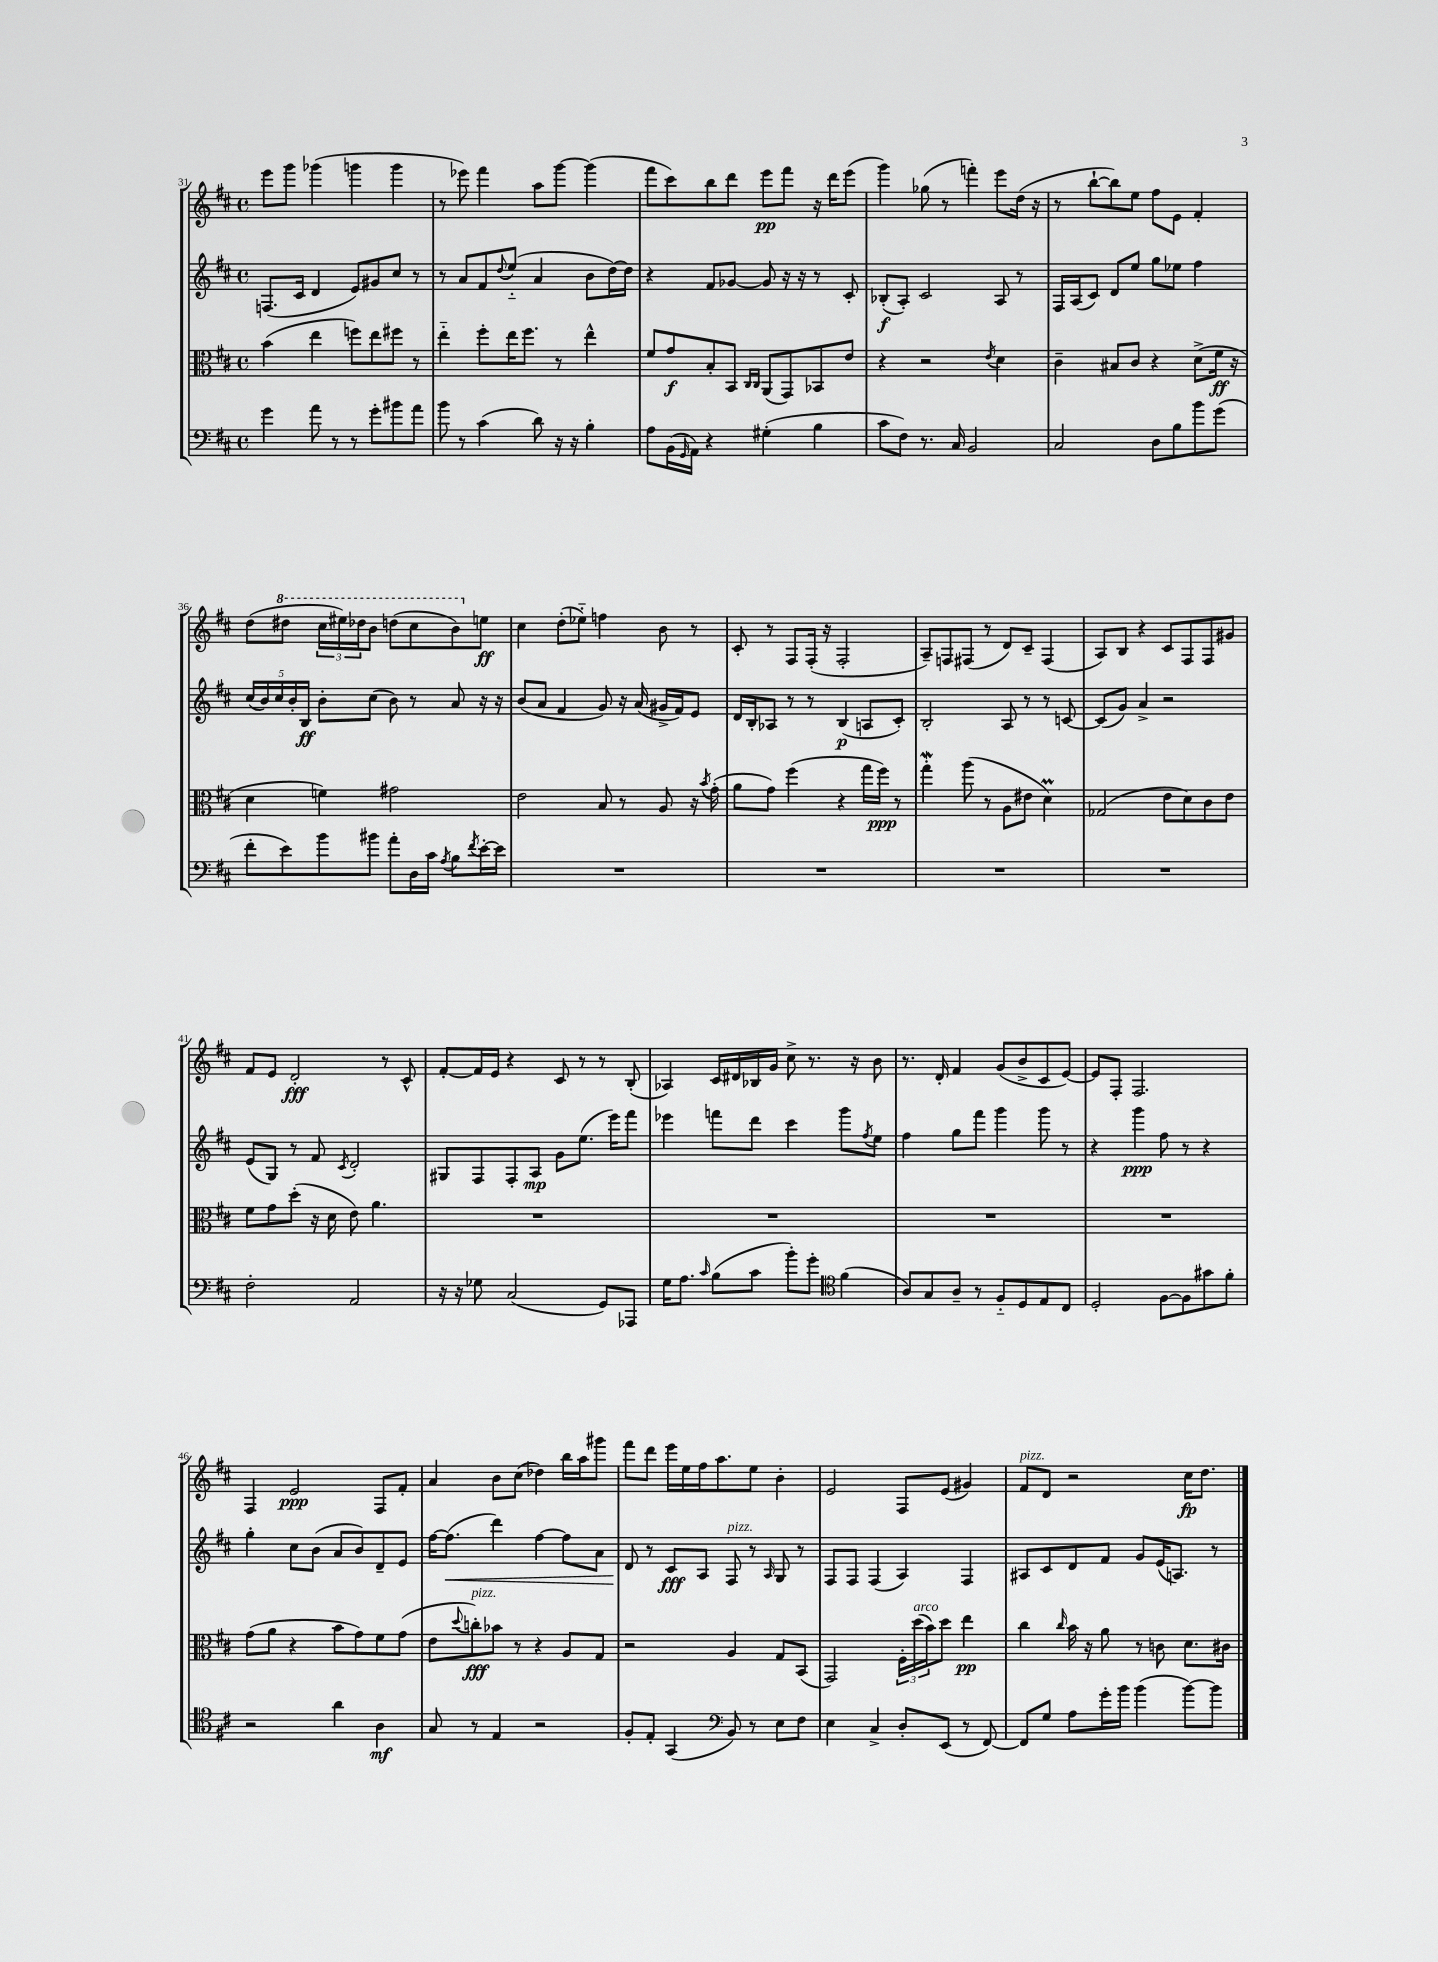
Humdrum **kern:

**kern	**kern	**kern	**kern
*staff4	*staff3	*staff2	*staff1
*clefF4	*clefC3	*clefG2	*clefG2
*k[f#c#]	*k[f#c#]	*k[f#c#]	*k[f#c#]
*M4/4	*M4/4	*M4/4	*M4/4
*met(c)	*met(c)	*met(c)	*met(c)
4g	(4b	(8.F	8eee
.	.	.	8ggg
.	.	16c#	.
8a	4ee	4d	(4ggg-
8r	.	.	.
8r	8ff)	8e)	4ggg
8g'	8ee	8g#	.
8b#	8ff#	8cc#	4ggg
8a	8r	8r	.
=	=	=	=
8b	4ee'~	8r	8r
8r	.	8a	8eee-)
(4c#	8ff#'	8f#	4fff#
.	.	8qqdd	.
.	16ee	(8ee'~	.
.	8.ff#	.	.
8d)	.	4a	8aa
16r	8r	.	[8ggg
16r	.	.	.
4B'	4ee^^	8b	(4ggg]
.	.	[16dd)	.
.	.	16dd]	.
=	=	=	=
8A	8f#	4r	8fff#
(16BB	8g	.	8ccc#)
16qqGG	.	.	.
16AA)	.	.	.
4r	8B'	8f#	8bb
.	8BB	[8g-	8ddd
.	16qqC#	.	.
.	16qqC#	.	.
(4G#'	(8AA	8g-]	8eee
.	8GG)	16r	8fff#
.	.	16r	.
4B	8BB-	8r	16r
.	.	.	16ddd
.	8e	8c#'	(8eee
=	=	=	=
8c#	4r	(8B-'	4ggg)
8F#)	.	8A')	.
8.r	2r	2c#	(8gg-
.	.	.	8r
16C#	.	.	.
2BB	.	.	4fff')
.	8qe	.	.
.	4d	8A	8eee
.	.	8r	(16dd
.	.	.	16r
=	=	=	=
2C#	4c#~	16F#	8r
.	.	(16A	.
.	.	8c#)	[8bb`
.	8B#	8d	8bb])
.	8c#	8ee	8ee
8D	4r	8gg	8ff#
8B	.	8ee-	8e
8b	(8d^	4ff#	4f#'
(8g	16f#	.	.
.	16r	.	.
=	=	=	=
8f#'	4d	(20cc#	(8dd
.	.	20b)	.
.	.	20cc#	.
8e)	.	.	8ddd#
.	.	20b'	.
.	.	20B	.
8b	4f)	8b'	24ccc#
.	.	.	24eee#)
.	.	.	24ddd-
8b#	.	(8cc#	8bb
8a'	2g#	8b)	(8ddd
16D	.	8r	8ccc#
16c#	.	.	.
8qA	.	.	.
8B	.	8a	8bb)
8qf#	.	.	.
[16e'	.	16r	8ee
16e]	.	16r	.
=	=	=	=
1r	2e	(8b	4cc#
.	.	8a	.
.	.	4f#	(8dd'
.	.	.	8ee-'~)
.	8B	8g)	4ff
.	8r	16r	.
.	.	(16a	.
.	8A	16g#^	8b
.	.	16f#)	.
.	16r	8e	8r
.	8qb	.	.
.	(16g'	.	.
=	=	=	=
1r	8a	16d	8c#'
.	.	16B'	.
.	8g)	8A-	8r
.	(4ff#	8r	8F#
.	.	8r	(16F#'
.	.	.	16r
.	4r	(4B	2F#'
.	16gg	8A	.
.	16ff#)	.	.
.	8r	8c#')	.
=	=	=	=
1r	4gg'	2B'	8A~)
.	.	.	8F
.	(8aa	.	(8F#
.	8r	.	8r
.	8A	8A	8d)
.	8e#	8r	8c#~
.	4d)	8r	(4F#
.	.	[8c	.
=	=	=	=
1r	(2G-	(8c]	8A)
.	.	8g)	8B
.	.	4a^	4r
.	8e	2r	8c#
.	8d)	.	8F#
.	8c#	.	8F#
.	8e	.	8g#
=	=	=	=
2F#'	8f#	(8e	8f#
.	8g	8G)	8e
.	(8dd'	8r	2d'
.	16r	8f#	.
.	16d	.	.
.	.	8qc#	.
2AA	8e)	2d'	.
.	4.a	.	.
.	.	.	8r
.	.	.	8c#^^
=	=	=	=
16r	1r	8G#	[8f#'
16r	.	.	.
8G-	.	8F#	16f#]
.	.	.	16e
(2C#	.	8F#'	4r
.	.	8A	.
.	.	8g	8c#
.	.	(8.ee	8r
8GG)	.	.	8r
.	.	16eee)	.
8AAA-	.	8fff#	(8B'
=	=	=	=
16G	1r	4eee-	4A-)
8.A	.	.	.
16qqc#	.	.	.
(8B	.	8fff	16c#
.	.	.	16d#
8c#	.	8ddd	16B-
.	.	.	16g
8b')	.	4ccc#	8cc#^
8g'	.	.	8.r
*clefC4	*	*	*
(4f#	.	8ggg	.
.	.	.	16r
.	.	8qff#	.
.	.	8ee	8b
=	=	=	=
8A)	1r	4ff#	8.r
8G	.	.	.
.	.	.	16d'
8A~	.	8gg	4f#
8r	.	8fff#	.
8F#'~	.	4ggg	(8g
8D	.	.	8b^
8E	.	8ggg	8c#
8C#	.	8r	[8e)
=	=	=	=
2D'	1r	4r	8e]
.	.	.	8F#'
.	.	4ggg	2.F#
[8F#	.	8ff#	.
8F#]	.	8r	.
8g#	.	4r	.
8f#'	.	.	.
=	=	=	=
2r	(8g	4gg'	4F#
.	8a	.	.
.	4r	8cc#	2e
.	.	(8b	.
4a	8b	8a	.
.	8g)	8b)	.
4A	8f#	8d~	8F#
.	(8g	8e	8f#'
=	=	=	=
8G	8e	[16ff#	4a
.	.	(8.ff#]	.
.	8qqdd	.	.
8r	8cc')	.	.
4E	8b-	4ddd)	8b
.	8r	.	(8cc#
2r	4r	[4ff#	4dd-)
.	8A	8ff#]	16bb
.	.	.	16aa
.	8G	8a	8ggg#
=	=	=	=
8F#'	2r	8d	8fff#
8E'	.	8r	8ddd
(4GG	.	8c#	16eee
.	.	.	16ee
.	.	8A	16ff#
.	.	.	8.aa
*clefF4	*	*	*
8BB)	4A	8F#	.
8r	.	8r	8ee
.	.	16qqA	.
8E	8G	8G	4b'
8F#	(8BB	8r	.
=	=	=	=
4E	2GG)	8F#	2e
.	.	8F#	.
4C#^	.	(4F#	.
8D'	24F#'	4A)	8F#
.	(24dd	.	.
.	24b)	.	.
(8EE	8dd	.	(8e
8r	4ee	4F#	4g#)
[8FF#)	.	.	.
=	=	=	=
8FF#]	4cc#	8A#	8f#
8G	.	8c#	8d
.	16qqcc#	.	.
8A	16b	8d	2r
.	16r	.	.
16g'	8a	8f#	.
16b	.	.	.
(4b	8r	8g	.
.	8c	(16e	.
.	.	8.A)	.
[8b)	8.d	.	16cc#
.	.	.	8.dd
8b]	.	8r	.
.	16c#	.	.
==	==	==	==
*-	*-	*-	*-
